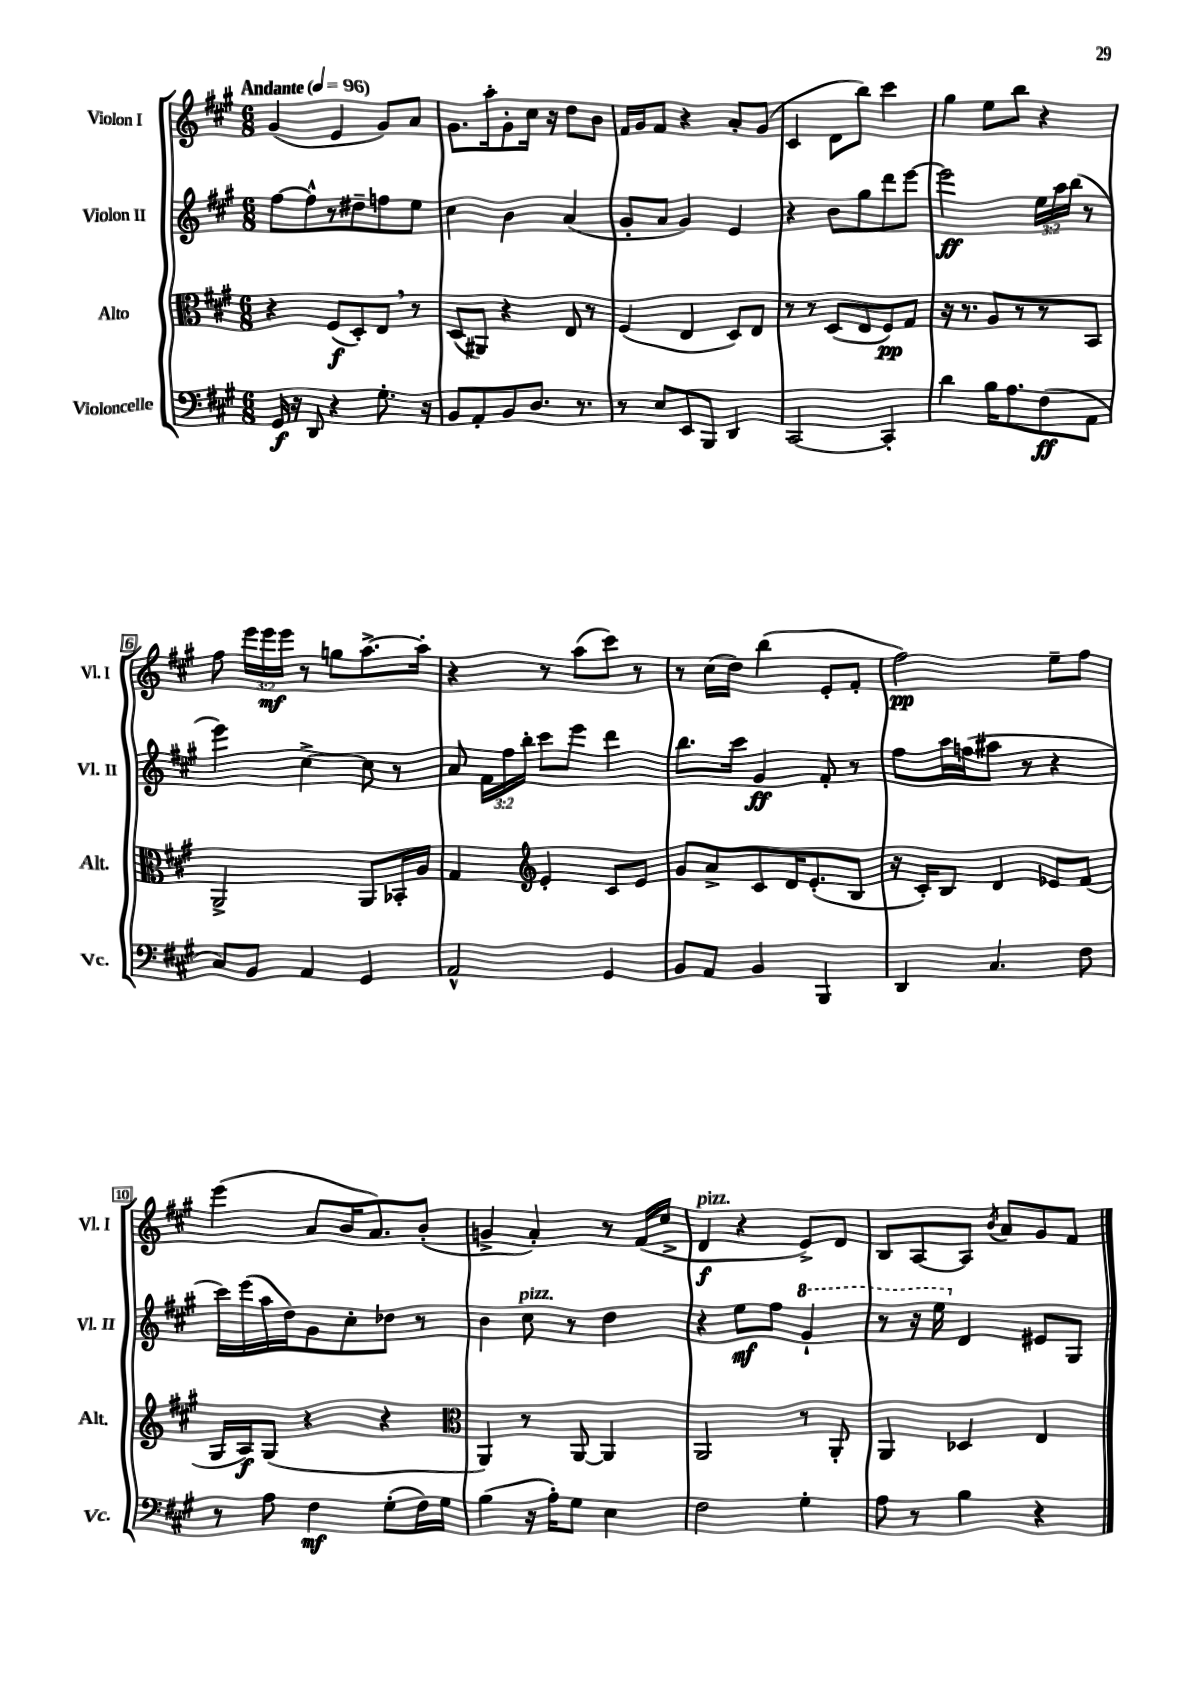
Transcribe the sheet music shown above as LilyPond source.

<<
\new StaffGroup <<
\new Staff = "s0" \with { instrumentName = "Violon I" shortInstrumentName = "Vl. I" } {
    \clef treble \key a \major \numericTimeSignature \time 6/8 \override Staff.TupletNumber.text = #tuplet-number::calc-fraction-text \tempo "Andante" 4 = 96
    \autoBeamOff gis'4( e'4 gis'8[) a'8] |
    gis'8.[ a''16-. gis'8-. cis''16] r16 d''8[ b'8] |
    fis'16[ gis'16 fis'8] r4 a'8[-. gis'8]( |
    cis'4 d'8[ b''8]) cis'''4 |
    gis''4 e''8[ b''8] r4 |
    fis''8 \tuplet 3/2 { e'''16[ e'''16\mf e'''16] } r8 g''8[ a''8.~-> a''16]-. |
    r4 r8 a''8[( cis'''8]) r8 |
    r8 cis''16[( d''16]) b''4( e'8[-. fis'8]-. |
    fis''2\pp) e''8[-- fis''8] |
    e'''4( a'8[ b'16 a'8.) b'8]-.( |
    g'4-> a'4-.) r8 fis'16[( cis''16]-> |
    d'4\f^\markup { \italic "pizz." } r4 e'8[->) d'8] |
    b8[ a8~ a8] \acciaccatura { b'8 } a'8[ gis'8 fis'8] \bar "|." |
}
\new Staff = "s1" \with { instrumentName = "Violon II" shortInstrumentName = "Vl. II" } {
    \clef treble \key a \major \numericTimeSignature \time 6/8 \override Staff.TupletNumber.text = #tuplet-number::calc-fraction-text
    \autoBeamOff fis''8[~ fis''8-^ r8 dis''8-- f''8 e''8] |
    cis''4 b'4 a'4( |
    gis'8[-. a'8] gis'4) e'4 |
    r4 b'8[ gis''8 d'''8 e'''8]~ |
    e'''2\ff \tuplet 3/2 { e''16[ a''16 b''16]( } r8 |
    e'''4) cis''4~-> cis''8 r8 |
    a'8 \tuplet 3/2 { fis'16[ fis''16 b''16]-. } cis'''8[ e'''8] d'''4 |
    b''8.[ cis'''16] gis'4\ff fis'8-. r8 |
    fis''8[ a''16 f''16( ais''8] r8 r4 |
    cis'''16[) e'''16( a''16 d''16) gis'8 cis''8-. des''8] r8 |
    b'4 cis''8^\markup { \italic "pizz." } r8 d''4 |
    r4 e''8[\mf fis''8] \ottava #1 gis''4-! |
    r8 r16 e'''16 \ottava #0 d'4 eis'8[ gis8] \bar "|." |
}
\new Staff = "s2" \with { instrumentName = "Alto" shortInstrumentName = "Alt." } {
    \clef alto \key a \major \numericTimeSignature \time 6/8
    \autoBeamOff r4 fis8[\f( d8-.) e8] \breathe r8 |
    d8[( ais,8]) r4 e8 r8 |
    fis4( e4 d8[) e8] |
    r8 r8 d8[( e8 fis8\pp) gis8] |
    r16 r8. a8[ r8 r8 b,8] |
    a,2-> a,8[ bes,16-. a16] |
    gis4 \clef treble e'4-. cis'8[ e'8] |
    gis'8[ a'8-> cis'8 d'16 e'8.-.( b8] |
    r16 cis'16[-.) b8] d'4 ees'8[ fis'8]( |
    gis16[ a16\f) gis8]( r4 r4 |
    \clef alto a,4) r8 a,8~ a,4 |
    a,2 r8 a,8-. |
    a,4 des4 e4 \bar "|." |
}
\new Staff = "s3" \with { instrumentName = "Violoncelle" shortInstrumentName = "Vc." } {
    \clef bass \key a \major \numericTimeSignature \time 6/8
    \autoBeamOff gis,16\f r16 d,8 r4 gis8.-. r16 |
    b,8[ a,8-. b,8 d8.] r8. |
    r8 e8[ e,8 b,,8] d,4 |
    cis,2~ cis,4-. |
    d'4 b16[ a8. fis8\ff( a,8] |
    cis8[) b,8] a,4 gis,4 |
    a,2-^ gis,4 |
    b,8[ a,8] b,4 b,,4 |
    d,4 cis4. fis8 |
    r8 a8 fis4\mf gis8[-.( fis16) gis16] |
    b4( r16 a16[-.) gis8] e4 |
    fis2 gis4-. |
    a8 r8 b4 r4 \bar "|." |
}
>>
>>
\layout { \context { \Score \override BarNumber.stencil = #(make-stencil-boxer 0.1 0.3 ly:text-interface::print) } }
